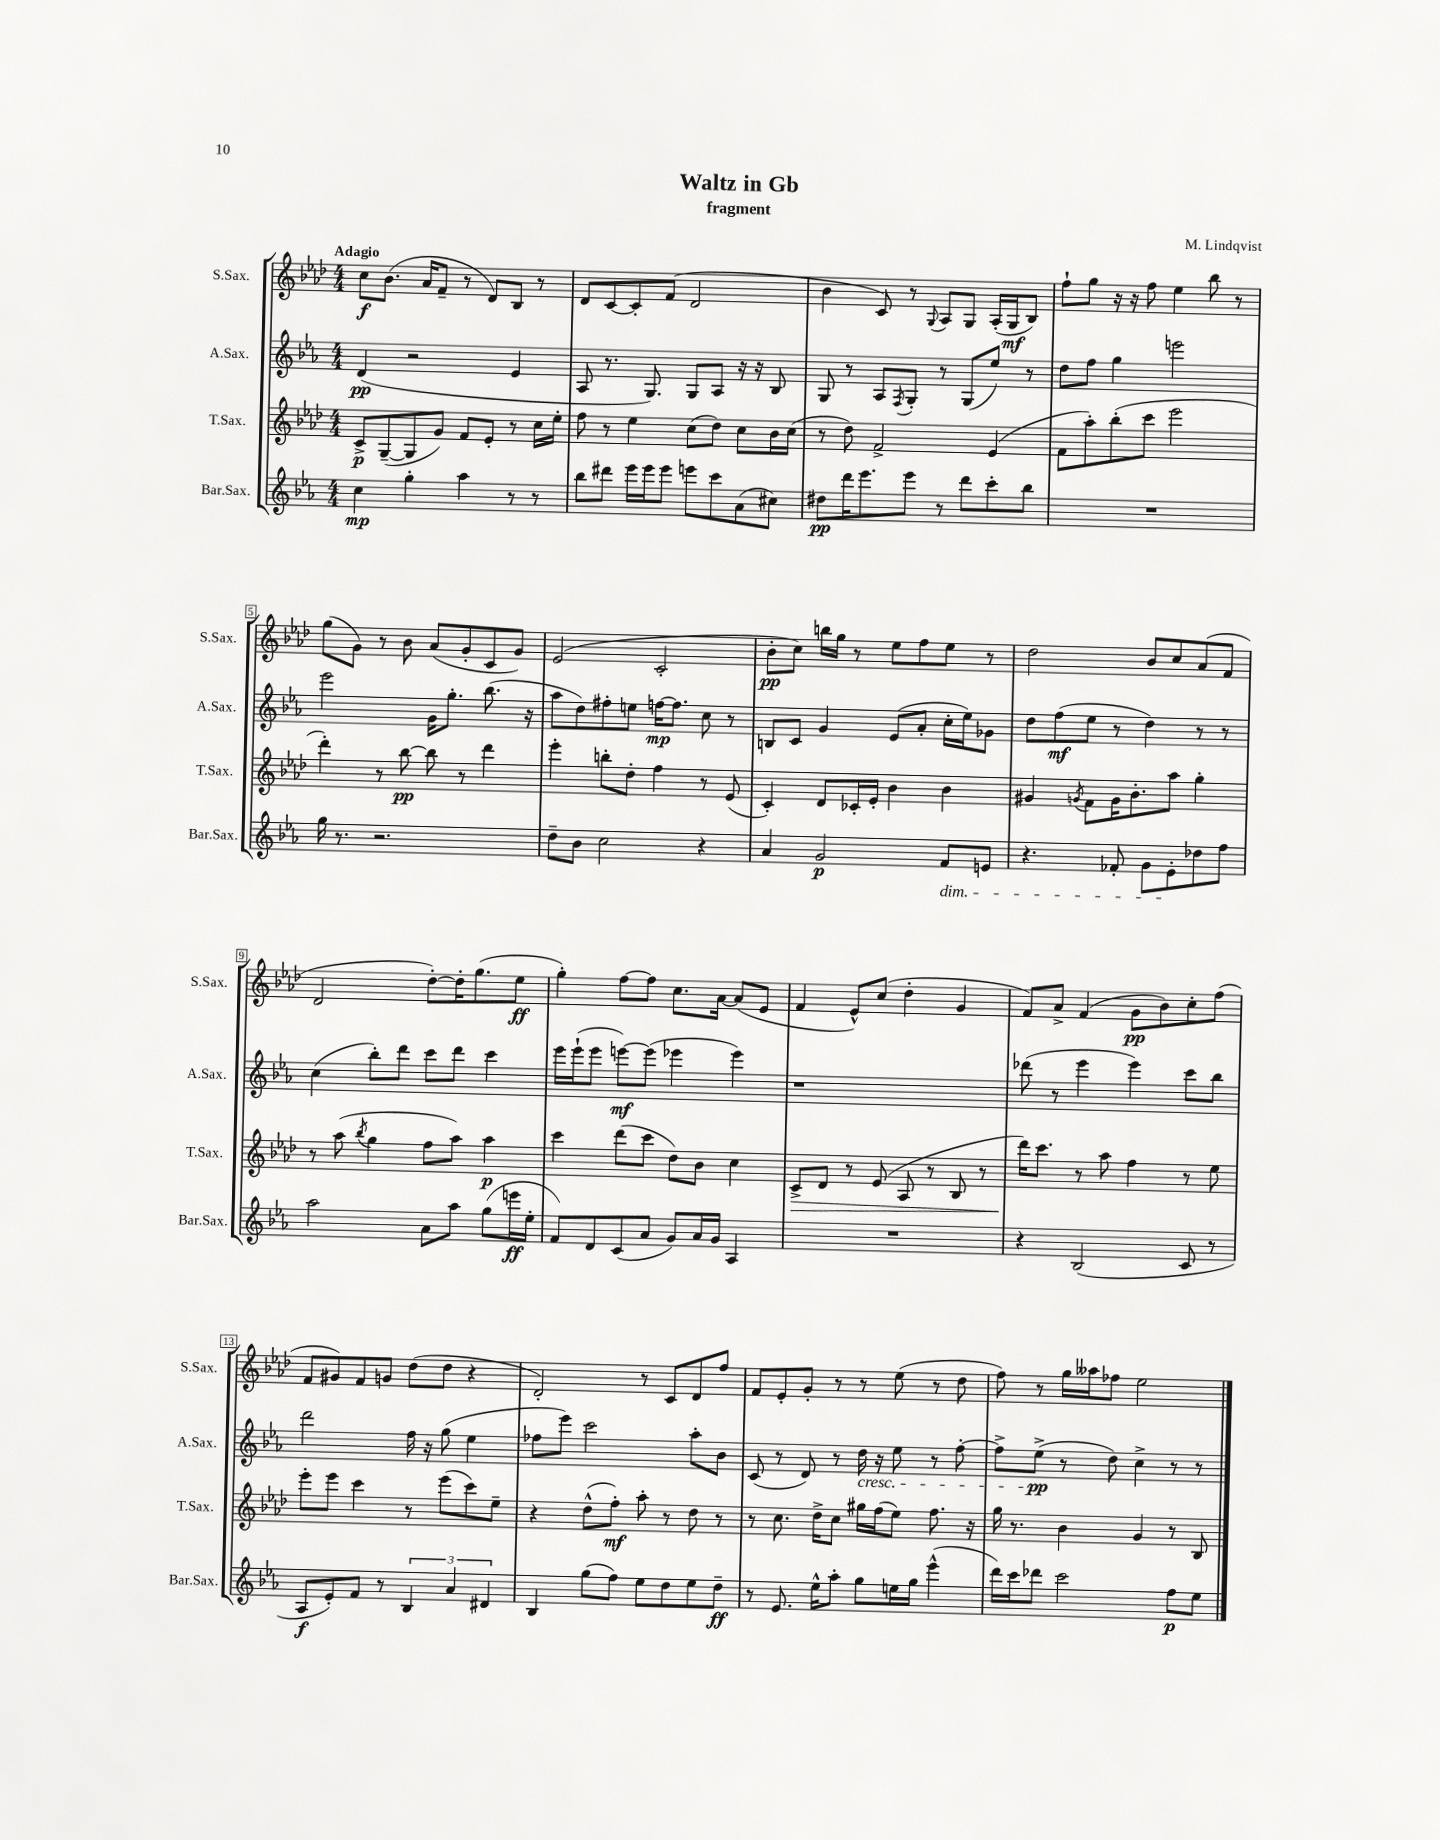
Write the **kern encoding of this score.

**kern	**kern	**kern	**kern
*staff4	*staff3	*staff2	*staff1
*clefG2	*clefG2	*clefG2	*clefG2
*k[b-e-a-]	*k[b-e-a-d-]	*k[b-e-a-]	*k[b-e-a-d-]
*M4/4	*M4/4	*M4/4	*M4/4
4cc	8c^	(4d	8cc
.	([8G~	.	(8.b-
4gg'	8G]	2r	.
.	.	.	16a-
.	8g)	.	8f~
4aa-	8f	.	8r
.	8e-'	.	8d-)
8r	8r	4e-	8B-
8r	16cc	.	8r
.	16ee-'	.	.
=	=	=	=
8bb-	8ff	8A-	8d-
8ddd#	8r	8.r	[8c
16eee-	4ee-	.	8c']
16eee-	.	8.G)	.
8eee-	.	.	(8f
8eee	(8cc	8G	2d-
8ccc	8dd-)	8A-	.
(8a-	8cc	16r	.
.	.	16r	.
8cc#)	16b-	8B-	.
.	(16cc	.	.
=	=	=	=
8dd#	8r	8G	4b-
16ddd	8dd-)	8r	.
8.eee-	.	.	.
.	2f^	8A-	8c)
.	.	8qF	.
8eee-	.	8G'	8r
.	.	.	8qqG
8r	.	8r	8A-
8ddd	.	(8G	8G
8ccc'	(4e-	8ee-)	(16A-'
.	.	.	16G
8bb-	.	8r	8B-)
=	=	=	=
1r	8f	8dd	8ff`
.	8aa-')	8ff	8gg
.	(8bb-'	4gg	16r
.	.	.	16r
.	8ccc	.	8ff
.	2eee-	2eee	4ee-
.	.	.	8bb-
.	.	.	8r
=	=	=	=
16gg	4ddd-')	2eee-	(8gg
8.r	.	.	.
.	.	.	8g)
2.r	8r	.	8r
.	[8bb-	.	8b-
.	8bb-]	16g	(8a-
.	.	8.gg'	.
.	8r	.	8g'
.	4ddd-	(8.bb-	8c
.	.	.	8g)
.	.	16r	.
=	=	=	=
8dd~	4eee-'	8aa-	(2e-
8b-	.	8dd)	.
2cc	8bb'	8ff#'	.
.	8dd-'	8ee	.
.	4ff	[16ff	2c'
.	.	8.ff]	.
4r	8r	8cc	.
.	(8e-	8r	.
=	=	=	=
4a-	4c')	8B	8b-'
.	.	8c	8cc)
2g	8d-	4g	16bb
.	.	.	16gg
.	16c-'	.	8r
.	16e-'	.	.
.	4b-	(8e-	8ee-
.	.	8a-'	8ff
8f	4b-	16cc'	8ee-
.	.	16ee-)	.
8e	.	8g-	8r
=	=	=	=
4.r	4g#	8dd	2dd-
.	.	(8ff	.
.	8qg	.	.
.	8f	8ee-	.
8f-'	16g	8r	.
.	8.b-'	.	.
8g	.	4dd)	8b-
8e-'	8aa-	.	8cc
8dd-	4gg'	8r	(8a-
8ff	.	8r	8f
=	=	=	=
2aa-	8r	(4cc	2d-
.	(8aa-	.	.
.	8qbb-	.	.
.	4gg	8bb-')	.
.	.	8ddd	.
8a-	8ff	8ccc	[8dd-')
8aa-	8aa-)	8ddd	16dd-']
.	.	.	(8.gg
(8gg	4aa-	4ccc	.
16eee	.	.	8ee-
16ee-'	.	.	.
=	=	=	=
8f)	4ccc	16eee-	4gg')
.	.	(16eee-`	.
8d	.	8eee-	.
(8c	(8ddd-	[8eee)	[8ff
8a-	8ccc	(8eee]	8ff]
8g)	8dd-)	4eee-	8.cc
16a-	8b-	.	.
16g	.	.	[16a-
4A-	4cc	4eee-)	(8a-]
.	.	.	8e-
=	=	=	=
1r	8c^	1r	4f
.	8d-	.	.
.	8r	.	8e-^^)
.	(8e-	.	(8cc
.	8A-	.	4dd-'
.	8r	.	.
.	8B-	.	4g
.	8r	.	.
=	=	=	=
4r	16ddd-)	(8ddd-	8f)
.	8.ccc	.	.
.	.	8r	8a-^
(2B-	8r	4eee-	(4f
.	8aa-	.	.
.	4ff	4eee-)	8g
.	.	.	8b-)
8c	8r	8ccc	8cc'
8r	8ee-	8bb-	(8ff
=	=	=	=
8A-	8eee-'	2ddd	8f
8e-')	8eee-	.	8g#)
8f	4ccc	.	8f
8r	.	.	8g
6B-	8r	16ff	(8dd-
.	.	16r	.
.	(8eee-	(8gg	8dd-
6a-	.	.	.
.	8ccc)	4ee-	4r
6d#	.	.	.
.	8ee-~	.	.
=	=	=	=
4B-	4r	8ff-	2d-')
.	.	8eee-)	.
(8gg	(8dd-^^	2ccc	.
8ff)	8ff')	.	.
8ee-	8aa-'	.	8r
8dd	8r	.	8c
8ee-	8dd-	8aa-'	8d-
8dd~	8r	8b-	8ff
=	=	=	=
8r	8r	(8c	8f
8.e-	8.cc	8r	8e-'
.	.	8d)	8g'
16ee-^^	16dd-^	.	.
8aa-'	8cc	8r	8r
8gg	16gg#	16dd	8r
.	(16ff	16r	.
16ee	8ee-)	8ee-	(8ee-
16gg	.	.	.
(4eee-^^	8.ff	8r	8r
.	.	[8ff'	8dd-
.	16r	.	.
=	=	=	=
16ddd)	16gg	8ff^]	8ff)
16ccc	8.r	.	.
8ddd-	.	(8ee-^	8r
2ccc	4b-	8r	16gg
.	.	.	16aa--
.	.	8dd)	8ff-
.	4g	4cc^	2ee-
8ff	8r	8r	.
8ee-	8B-	8r	.
==	==	==	==
*-	*-	*-	*-
